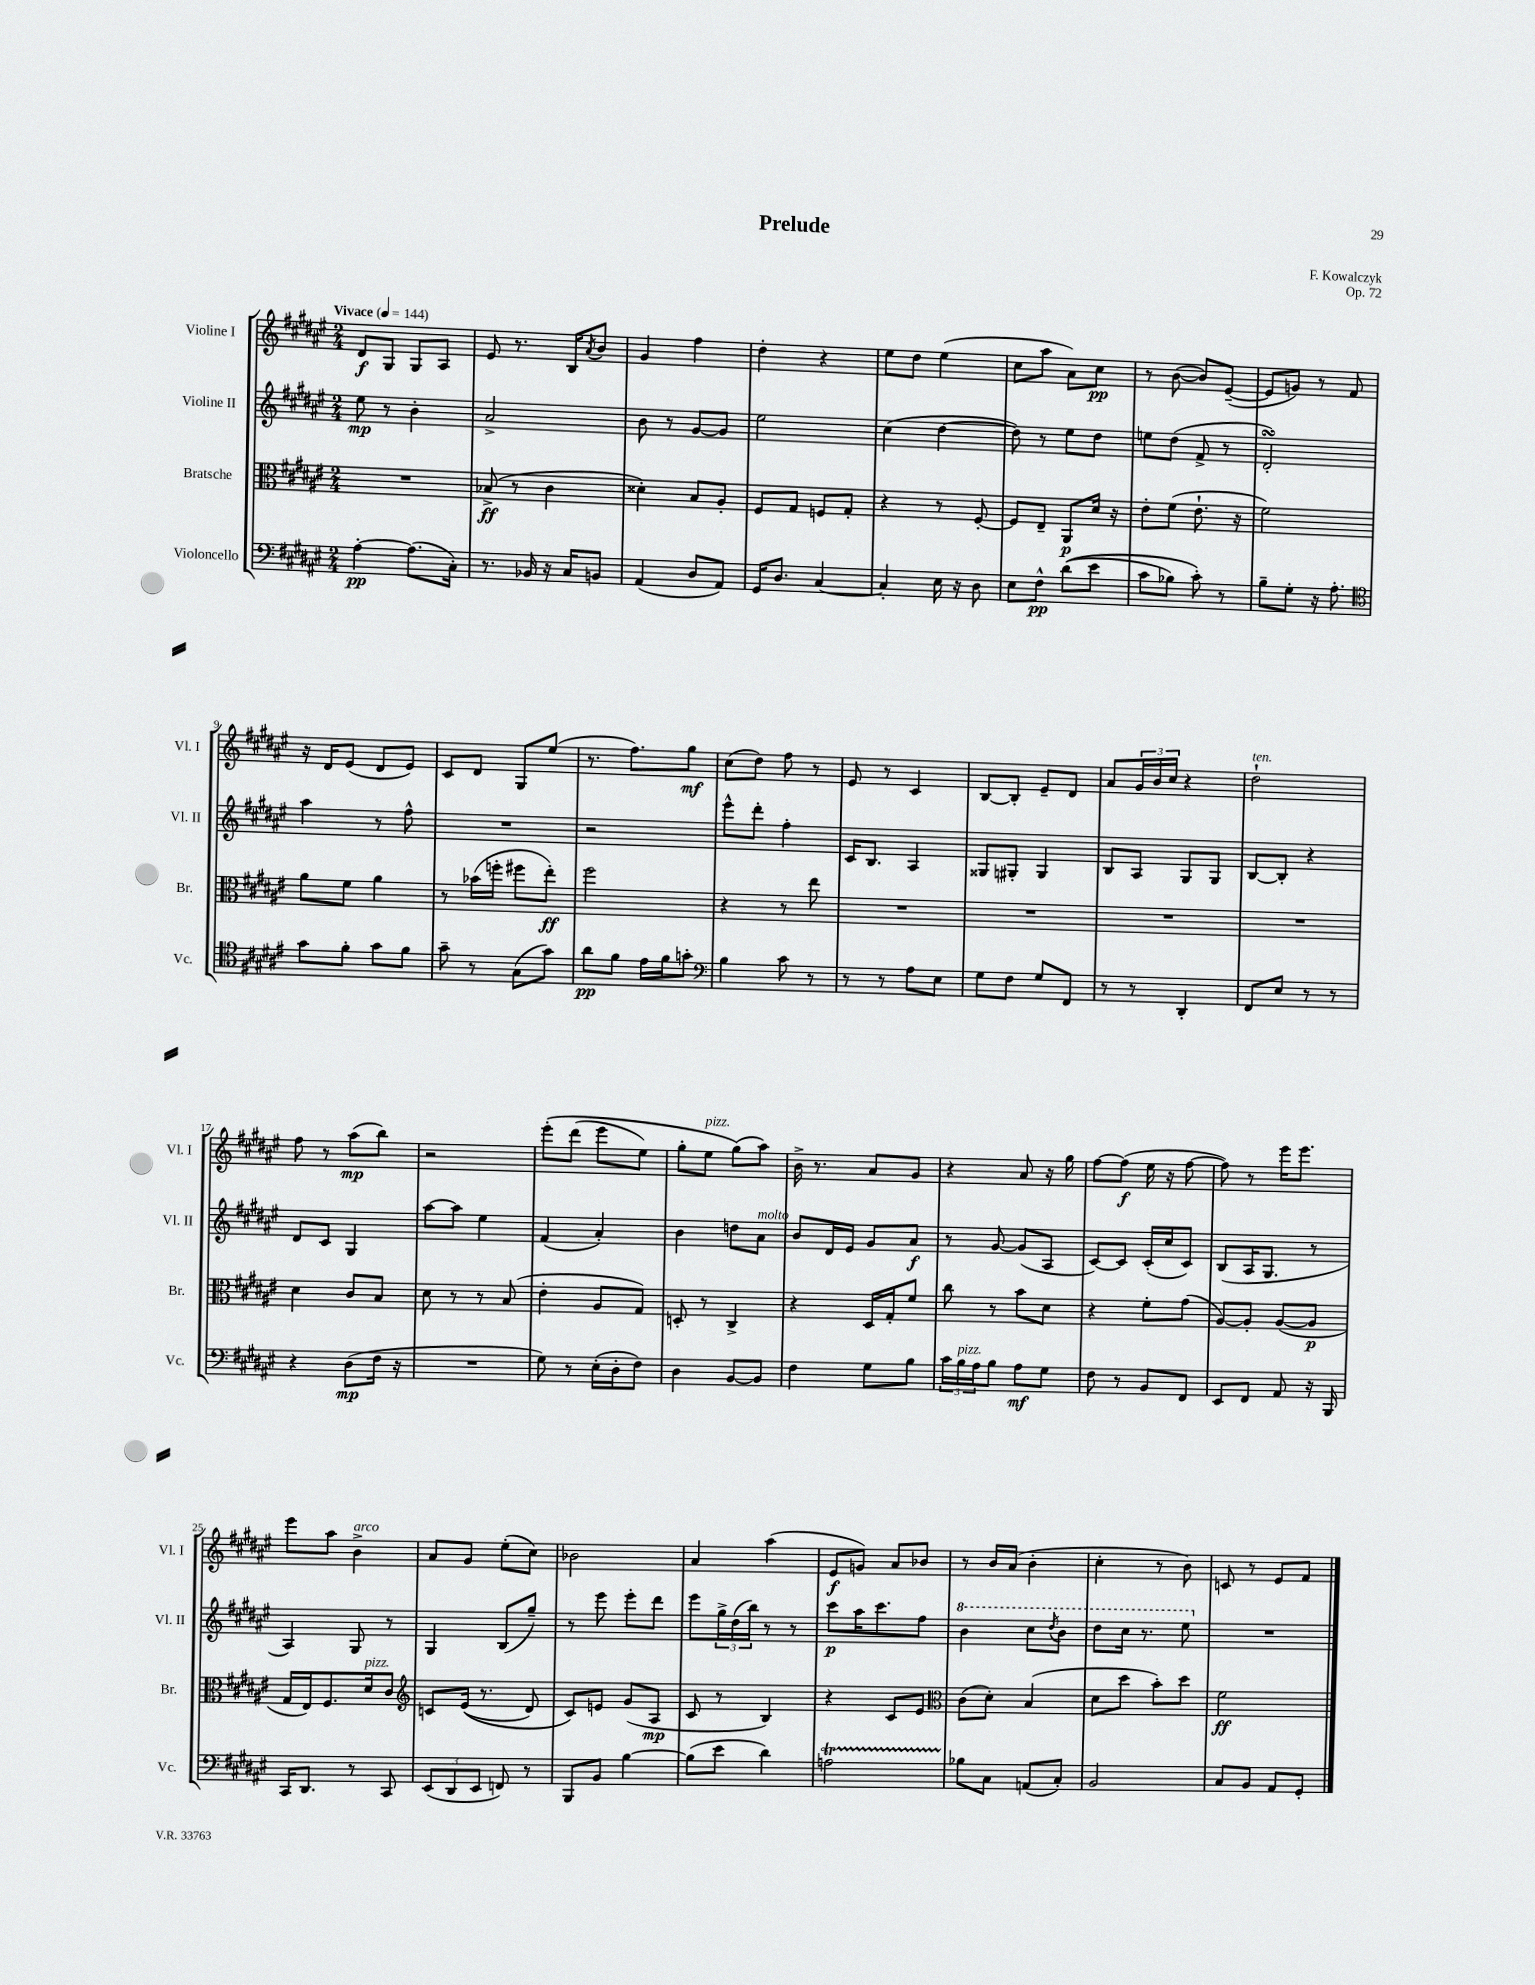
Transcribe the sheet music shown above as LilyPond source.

\header { title = "Prelude" composer = "F. Kowalczyk" opus = "Op. 72" }
<<
\new StaffGroup <<
\new Staff = "s0" \with { instrumentName = "Violine I" shortInstrumentName = "Vl. I" } {
    \clef treble \key fis \major \numericTimeSignature \time 2/4 \tempo "Vivace" 4 = 144
    dis'8\f gis8 gis8 ais8 |
    eis'8 r8. b16 \acciaccatura { ais'8 } b'8 |
    gis'4 fis''4 |
    dis''4-. r4 |
    eis''8 dis''8 eis''4( |
    cis''8 ais''8 ais'8) cis''8\pp |
    r8 b'8~( b'8) eis'8~--( |
    eis'8 g'8) r8 fis'8 |
    r16 dis'16 eis'8( dis'8 eis'8) |
    cis'8 dis'8 gis8 eis''8( |
    r8. fis''8.) gis''8\mf |
    cis''8( dis''8) fis''8 r8 |
    eis'8 r8 cis'4 |
    b8~ b8-. eis'8-- dis'8 |
    ais'8 \tuplet 3/2 { gis'16 b'16 cis''16 } r4 |
    dis''2-!^\markup { \italic "ten." } |
    fis''8 r8 ais''8\mp( b''8) |
    r2 |
    eis'''8-.\( dis'''8( eis'''8 eis''8) |
    gis''8-. eis''8^\markup { \italic "pizz." } gis''8(\) ais''8) |
    b'16-> r8. ais'8 gis'8 |
    r4 ais'8 r16 gis''16 |
    fis''8~ fis''8\f( eis''16 r16 fis''8~ |
    fis''8) r8 eis'''16 eis'''8. |
    eis'''8 ais''8 b'4->^\markup { \italic "arco" } |
    ais'8 gis'8 eis''8-.( cis''8) |
    bes'2 |
    ais'4 ais''4( |
    eis'8\f g'8) ais'8 bes'8 |
    r8 b'16 ais'16( b'4-. |
    cis''4-. r8 b'8) |
    c'8 r8 eis'8 fis'8 \bar "|." |
}
\new Staff = "s1" \with { instrumentName = "Violine II" shortInstrumentName = "Vl. II" } {
    \clef treble \key fis \major \numericTimeSignature \time 2/4
    eis''8\mp r8 b'4-. |
    ais'2-> |
    b'8 r8 gis'8~ gis'8 |
    eis''2 |
    cis''4( dis''4~ |
    dis''8) r8 eis''8 dis''8 |
    e''8 dis''8( fis'8-> r8 |
    dis'2-.\turn) |
    ais''4 r8 fis''8-^ |
    R2 |
    r2 |
    eis'''8-^ dis'''8-. fis''4-. |
    cis'16 b8. ais4 |
    gisis8 gis8-. gis4 |
    b8 ais8 gis8 gis8 |
    b8~ b8-. r4 |
    dis'8 cis'8 gis4 |
    ais''8~ ais''8 eis''4 |
    fis'4( ais'4-.) |
    b'4 d''8 ais'8^\markup { \italic "molto" } |
    b'8 dis'16 eis'16 gis'8 ais'8\f |
    r8 gis'8~ gis'8( ais8 |
    cis'8~) cis'8 cis'16-.( cis''16 cis'8) |
    b8( ais16 gis8. r8 |
    ais4) gis8 r8 |
    gis4 b8( gis''8--) |
    r8 eis'''8 eis'''8-. dis'''8 |
    eis'''8 \tuplet 3/2 { gis''16-> dis''16( b''16) } r8 r8 |
    cis'''8\p ais''16 cis'''8. fis''8 |
    \ottava #1 b''4 cis'''8 \acciaccatura { dis'''8 } b''8 |
    dis'''8 cis'''16 r8. eis'''8 \ottava #0 |
    R2 \bar "|." |
}
\new Staff = "s2" \with { instrumentName = "Bratsche" shortInstrumentName = "Br." } {
    \clef alto \key fis \major \numericTimeSignature \time 2/4
    R2 |
    bes8->\ff( r8 cis'4 |
    disis'4-.) b8 ais8-. |
    fis8 gis8 f8 gis8-. |
    r4 r8 fis8~-. |
    fis8 eis8-- ais,8\p dis'16 r16 |
    eis'8-. fis'8( eis'8.-! r16 |
    fis'2) |
    ais'8 fis'8 ais'4 |
    r8 bes'16( f''16-. fis''8 eis''8-.\ff) |
    fis''2 |
    r4 r8 eis''8 |
    R2 |
    R2 |
    R2 |
    R2 |
    dis'4 cis'8 b8 |
    dis'8 r8 r8 b8( |
    eis'4-. ais8 gis8) |
    d8-. r8 cis4-> |
    r4 dis16 gis16-. fis'8 |
    cis''8 r8 b'8 dis'8 |
    r4 fis'8-. gis'8( |
    ais8~) ais8-. ais8~( ais8\p |
    gis16 eis16) fis8. dis'16^\markup { \italic "pizz." } cis'8 |
    \clef treble c'8 eis'16(\( r8. dis'8) |
    cis'8\) e'8 gis'8( ais8\mp |
    cis'8 r8 b4) |
    r4 cis'8 eis'8 |
    \clef alto cis'8( dis'8-.) b4( |
    dis'8 dis''8 b'8-.) dis''8 |
    fis'2\ff \bar "|." |
}
\new Staff = "s3" \with { instrumentName = "Violoncello" shortInstrumentName = "Vc." } {
    \clef bass \key fis \major \numericTimeSignature \time 2/4
    ais4~-.\pp ais8.( cis16-.) |
    r8. bes,16 r16 cis16 b,8 |
    ais,4( dis8 ais,8) |
    gis,16 dis8. cis4~ |
    cis4-. eis16 r16 dis8 |
    eis8 fis8-^\pp dis'8(\( eis'8 |
    cis'8 bes8) cis'8-.\) r8 |
    b8-- gis8-. r16 ais8.-. |
    \clef tenor gis'8 fis'8-. gis'8 fis'8 |
    gis'8-- r8 gis8( gis'8) |
    ais'8\pp fis'8 eis'16 fis'16 g'8-. |
    \clef bass b4 cis'8 r8 |
    r8 r8 ais8 eis8 |
    gis8 fis8 gis8 fis,8 |
    r8 r8 dis,4-. |
    fis,8 eis8 r8 r8 |
    r4 dis8\mp( fis16 r16 |
    R2 |
    gis8) r8 eis16-.( dis16-. fis8) |
    dis4 b,8~ b,8 |
    fis4 gis8 b8 |
    \tuplet 3/2 { cis'16 b16^\markup { \italic "pizz." } ais16 } b8 ais8\mf gis8 |
    fis8 r8 b,8 fis,8 |
    eis,8 fis,8 ais,8 r16 b,,16 |
    cis,16 dis,8. r8 cis,8 |
    \tuplet 3/2 { eis,8( dis,8 eis,8 } f,8) r8 |
    b,,8 b,8 b4~ |
    b8( eis'8 dis'4) |
    a2\startTrillSpan |
    bes8\stopTrillSpan cis8 a,8( cis8-.) |
    b,2 |
    cis8 b,8 ais,8 gis,8-. \bar "|." |
}
>>
>>
